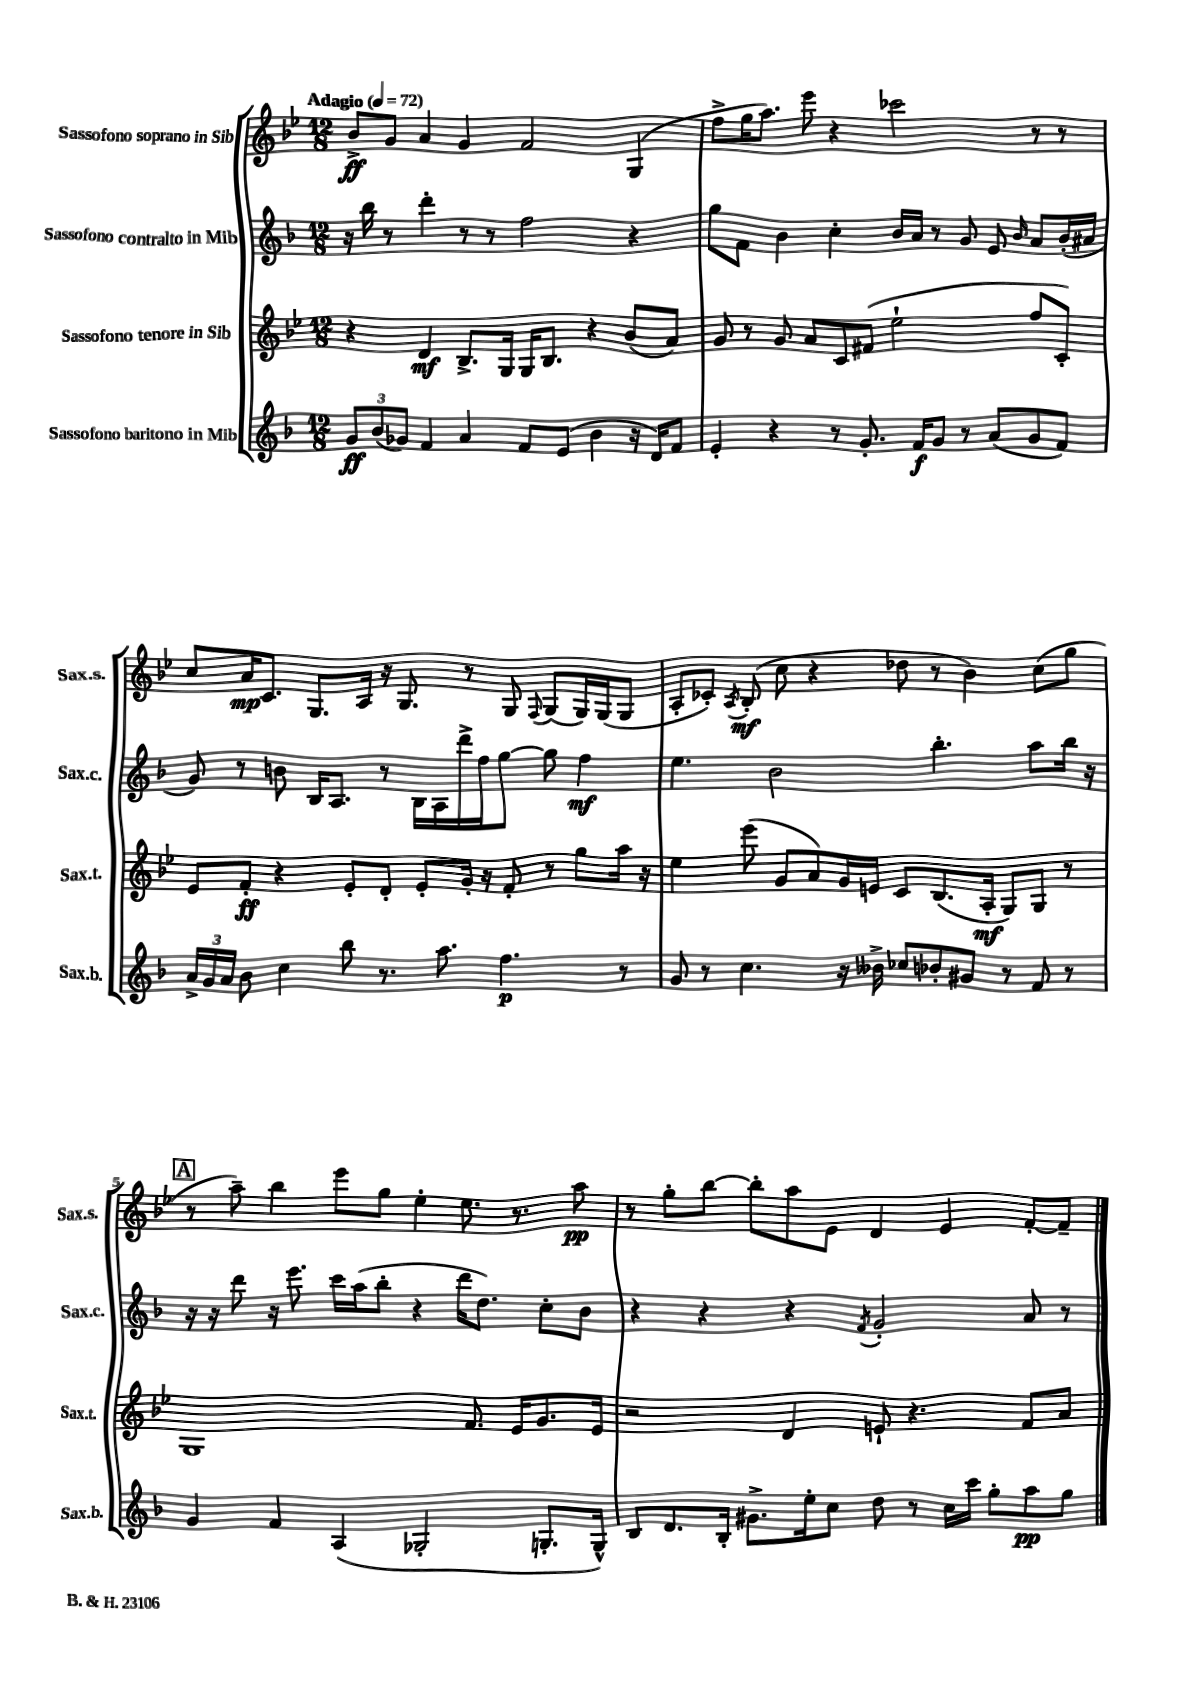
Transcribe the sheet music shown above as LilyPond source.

<<
\new StaffGroup <<
\new Staff = "s0" \with { instrumentName = "Sassofono soprano in Sib" shortInstrumentName = "Sax.s." } {
    \clef treble \key bes \major \numericTimeSignature \time 12/8 \tempo "Adagio" 4 = 72
    \autoBeamOff bes'8[->\ff g'8] a'4 g'4 f'2 g4( |
    f''8[-> g''16 a''8.]) ees'''8 r4 ces'''2 r8 r8 |
    c''8[ a'16\mp c'8.] g8.[ a16] r16 g8. r8 g8 \appoggiatura { f8 } g8[( g16) g16( g8] |
    a8[-. ces'8]-.) \acciaccatura { a8 } bes8-.\mf( c''8 r4 des''8 r8 bes'4) c''8[( g''8] |
    \mark \markup { \box "A" } r8 a''8--) bes''4 ees'''8[ g''8] ees''4-. ees''8. r8. a''8\pp |
    r8 g''8[-. bes''8]~ bes''8[-. a''8 ees'8] d'4 ees'4 f'8[~-. f'8]-- \bar "|." |
}
\new Staff = "s1" \with { instrumentName = "Sassofono contralto in Mib" shortInstrumentName = "Sax.c." } {
    \clef treble \key f \major \numericTimeSignature \time 12/8
    \autoBeamOff r16 bes''16 r8 d'''4-. r8 r8 f''2 r4 |
    g''8[ f'8] bes'4 c''4-. bes'16[ a'16] r8 g'8 e'8 \grace { bes'16 } a'8[ bes'16-.( ais'16] |
    g'8) r8 b'8 bes16[ a8.] r8 bes16[ a16 d'''16-> f''16 g''8]~ g''8 f''4\mf |
    e''4. bes'2 bes''4.-. a''8[ bes''16] r16 |
    \mark \markup { \box "A" } r16 r16 d'''8 r16 e'''8. c'''16[ a''16( bes''8]-. r4 d'''16[ d''8.]) c''8[-. bes'8] |
    r4 r4 r4 \acciaccatura { f'8 } g'2-. a'8 r8 \bar "|." |
}
\new Staff = "s2" \with { instrumentName = "Sassofono tenore in Sib" shortInstrumentName = "Sax.t." } {
    \clef treble \key bes \major \numericTimeSignature \time 12/8
    \autoBeamOff r4 d'4\mf bes8.[-> g16] g16[ bes8.] r4 bes'8[( a'8]) |
    g'8 r8 g'8 a'8[ c'8 fis'8]( ees''2-! f''8[ c'8]-.) |
    ees'8[ f'8]-.\ff r4 ees'8[-. d'8]-. ees'8[-. g'16]-. r16 f'8-. r8 g''8[ a''16] r16 |
    ees''4 ees'''8( g'8[ a'8) g'16 e'16] c'8[ bes8.( a16]-.\mf g8[) g8] r8 |
    \mark \markup { \box "A" } g1 f'8. ees'16[ g'8. ees'16] |
    r2 d'4 e'8-! r4. f'8[ a'8] \bar "|." |
}
\new Staff = "s3" \with { instrumentName = "Sassofono baritono in Mib" shortInstrumentName = "Sax.b." } {
    \clef treble \key f \major \numericTimeSignature \time 12/8
    \autoBeamOff \tuplet 3/2 { g'8[\ff bes'8( ges'8]) } f'4 a'4 f'8[ e'8]( bes'4 r16 d'16[) f'8] |
    e'4-. r4 r8 g'8.-. f'16[\f g'8] r8 a'8[( g'8 f'8]) |
    \tuplet 3/2 { a'16[-> g'16 a'16] } bes'8 c''4 bes''8 r8. a''8. f''4.\p r8 |
    g'8 r8 c''4. r16 beses'16-> ces''8[ bes'8-. gis'8] r8 f'8 r8 |
    \mark \markup { \box "A" } g'4 f'4 a4( ges2-. g8.[-. g16]-^) |
    bes8[ d'8. bes16]-. gis'8.[-> e''16-. c''8] d''8 r8 c''16[ c'''16] g''8[-. a''8\pp g''8] \bar "|." |
}
>>
>>
\layout { \context { \Score \override BarNumber.break-visibility = ##(#f #t #t) barNumberVisibility = #(every-nth-bar-number-visible 5) } }
